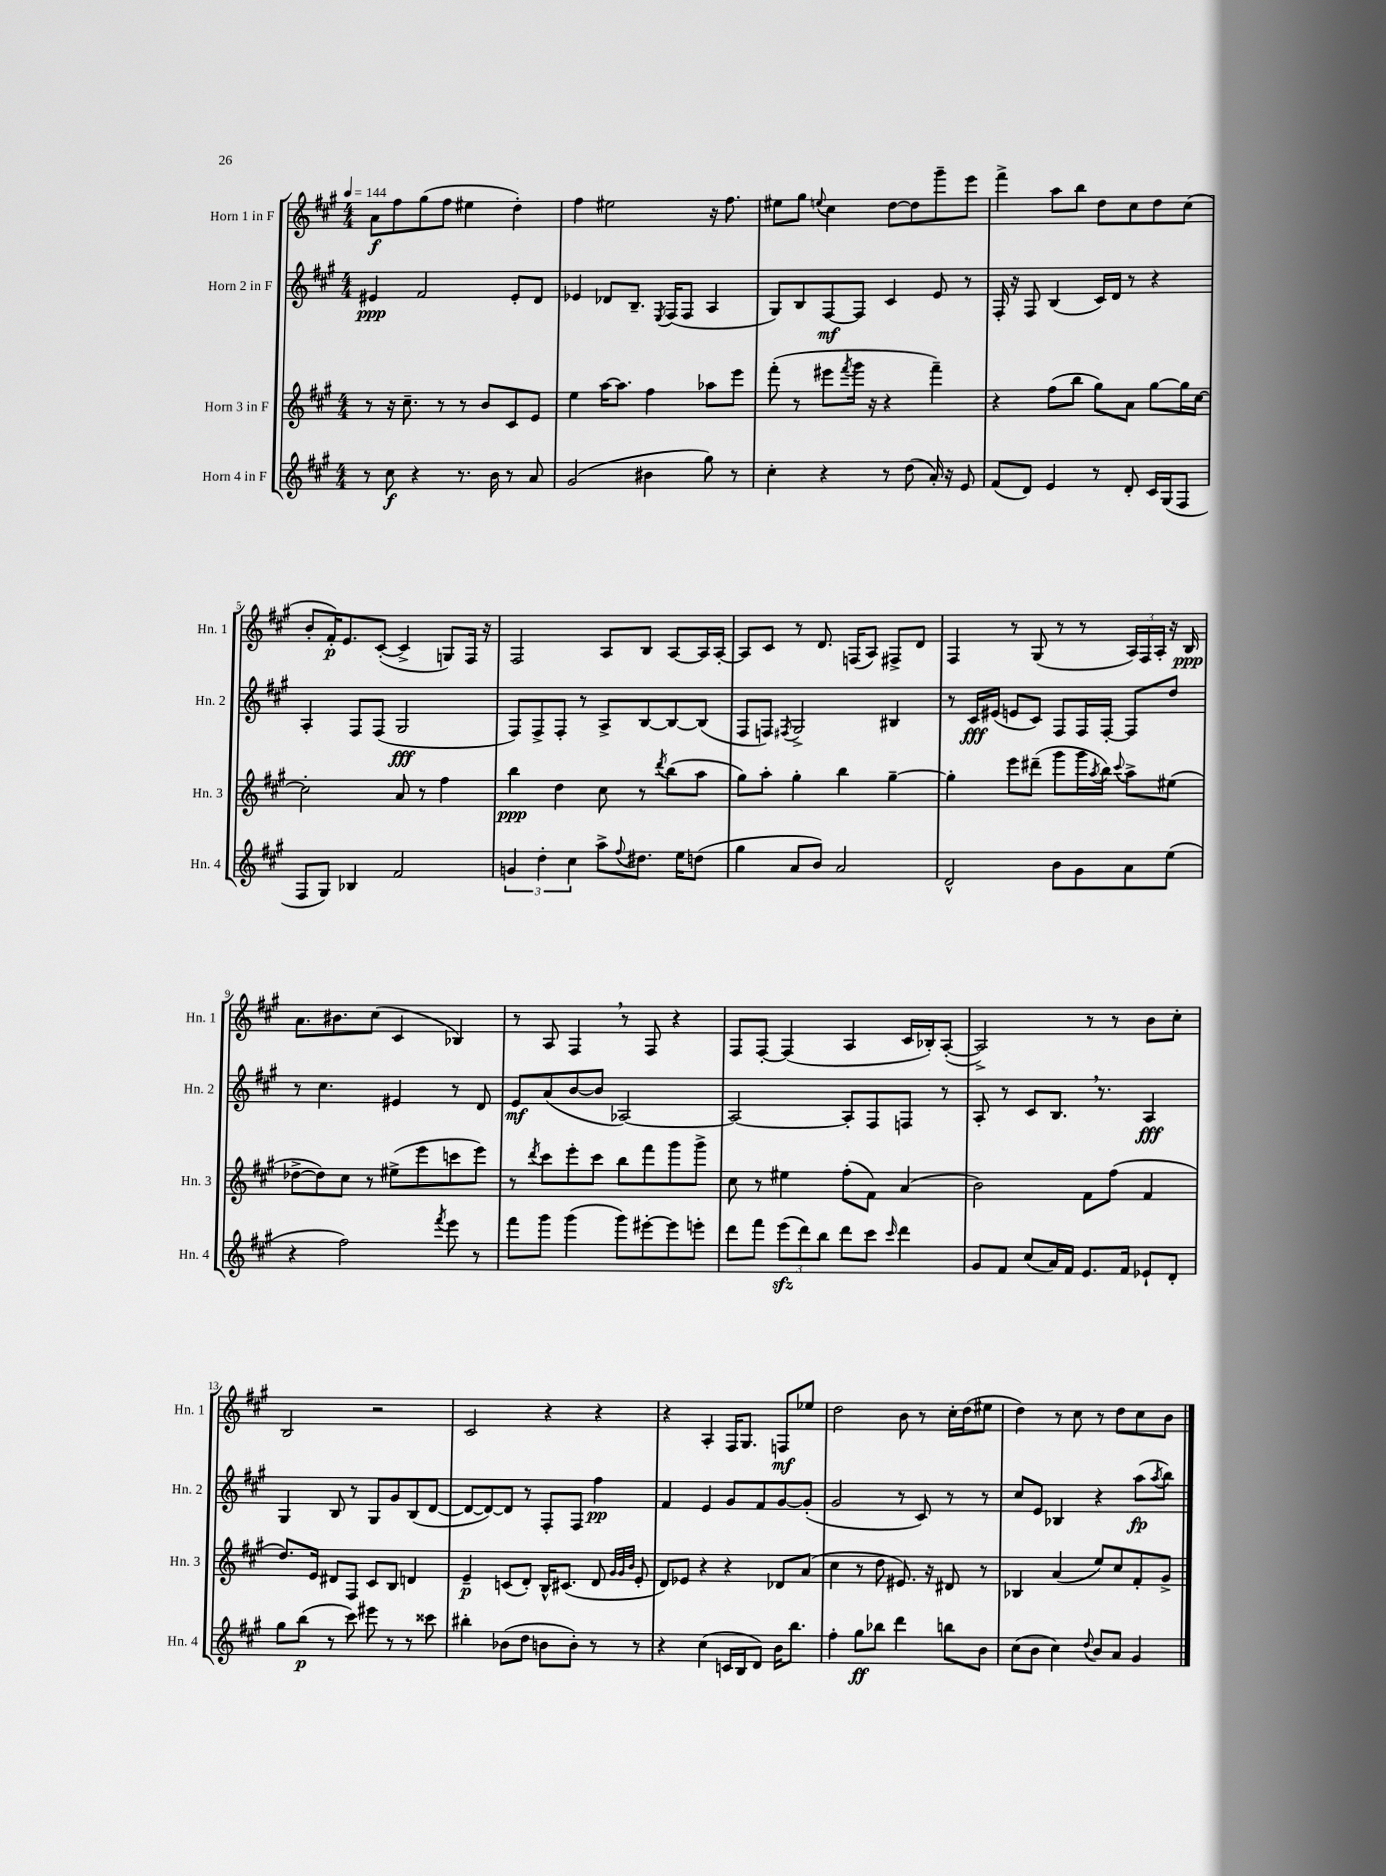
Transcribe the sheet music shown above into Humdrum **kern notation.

**kern	**kern	**kern	**kern
*staff4	*staff3	*staff2	*staff1
*clefG2	*clefG2	*clefG2	*clefG2
*k[f#c#g#]	*k[f#c#g#]	*k[f#c#g#]	*k[f#c#g#]
*M4/4	*M4/4	*M4/4	*M4/4
*MM144	*MM144	*MM144	*MM144
8r	8r	4e#	8a
8cc#	16r	.	8ff#
.	8.cc#~	.	.
4r	.	2f#	(8gg#
.	8r	.	8ff#
8.r	8r	.	4ee#
.	8b	.	.
16b	.	.	.
8r	8c#	8e#'	4dd')
8a	8e	8d	.
=	=	=	=
(2g#	4ee	4e-	4ff#
.	[16aa	8d-	2ee#
.	8.aa]	.	.
.	.	8.B~	.
4b#	4ff#	.	.
.	.	8qE	.
.	.	(16F#	.
.	.	8F#	.
8gg#)	8aa-	4A	16r
.	.	.	8.ff#
8r	8eee	.	.
=	=	=	=
4cc#'	(8fff#'	8G#)	8ee#
.	8r	8B	8gg#
.	.	.	8qqee
4r	8eee#	[8F#	4cc#
.	8qfff#	.	.
.	16ggg#	8F#]	.
.	16r	.	.
8r	4r	4c#	[8dd
(8dd	.	.	8dd]
16a')	4fff#~)	8e	8ggg#~
16r	.	.	.
8e	.	8r	8eee
=	=	=	=
(8f#	4r	16F#'	4fff#^
.	.	16r	.
8d)	.	8F#	.
4e	(8ff#	(4B	8aa
.	8bb	.	8bb
8r	8gg#)	16c#)	8dd
.	.	16d	.
8d'	8a	8r	8cc#
16c#	[8gg#	4r	8dd
(16G#	.	.	.
8F#	16gg#]	.	(8cc#
.	[16cc#	.	.
=	=	=	=
8F#	2cc#']	4A'	8b'
8G#)	.	.	16f#')
.	.	.	8.e
4B-	.	8F#	.
.	.	(8F#	([8c#'
2f#	8a	2G#	4c#^]
.	8r	.	.
.	4ff#	.	8G)
.	.	.	16F#
.	.	.	16r
=	=	=	=
6g	4bb	8F#)	2F#
.	.	8F#^	.
6dd'	.	.	.
.	4dd	8F#'	.
6cc#	.	.	.
.	.	8r	.
8aa^	8cc#	8A^	8A
8qqff#	.	.	.
8.dd#	8r	[8B	8B
.	8qddd	.	.
.	(8bb	8B_	[8A
16ee	.	.	.
(8dd	8aa	(8B]	16A]
.	.	.	[16A'
=	=	=	=
4gg#	8gg#)	8F#	8A]
.	8aa'	8F)	8c#
.	.	8qF#	.
8a	4gg#'	2G#^	8r
8b)	.	.	8.d
2a	4bb	.	.
.	.	.	(16F
.	.	.	8A)
.	[4gg#~	4B#	8F#^
.	.	.	8d
=	=	=	=
2d^^	4gg#']	8r	4F#
.	.	16c#	.
.	.	(16e#	.
.	8eee	8e	8r
.	(8ddd#~	8c#)	(8G#
8b	8ggg#	8F#	8r
8g#	16ggg#	16F#	8r
.	8qaa	.	.
.	16bb)	[16F#'	.
.	8qqccc#	.	.
8a	8aa^	8F#]	24A)
.	.	.	24F#
.	.	.	24A'
(8ee	(8ee#	8dd	16r
.	.	.	16B
=	=	=	=
4r	[8dd-^	8r	8.a
.	8dd-])	4.cc#	.
.	.	.	8.b#
2ff#)	8cc#	.	.
.	8r	.	(8cc#
.	(8ee#^	4e#	4c#
.	8eee	.	.
8qfff#	.	.	.
8eee	8ccc	8r	4B-)
8r	8eee)	8d	.
=	=	=	=
8fff#	8r	8e	8r
.	8qddd	.	.
8ggg#	8ccc#	(8a	8A
(4ggg#	8eee'	[8b	4F#
.	8ccc#	8b]	.
8ggg#)	8bb	[2A-)	8r
[8eee#'	8fff#	.	8F#
8eee#]	8ggg#	.	4r
8eee'	8ggg#^	.	.
=	=	=	=
8ddd	8cc#	2A-_	8F#
8fff#	8r	.	[8F#'
(12eee	4ee#	.	(4F#]
12ddd)	.	.	.
12bb	.	.	.
8ddd	(8ff#'	8A-']	4A
8ccc#	8f#)	8F#	.
16qqccc#	.	.	.
4ddd	(4a	8F	16c#
.	.	.	16B-')
.	.	8r	([8A'
=	=	=	=
8g#	2b)	8A'	2A^])
8f#	.	8r	.
(8cc#	.	8c#	.
16a)	.	8.B	.
16f#	.	.	.
8.e	8f#	.	8r
.	.	8.r	.
.	(8ff#	.	8r
16f#	.	.	.
8e-`	4f#	4A	8b
8d'	.	.	8cc#'
=	=	=	=
8gg#	8.dd)	4G#	2B
(8bb	.	.	.
.	16e	.	.
8r	8d#	8B	.
8ccc#)	8F#	8r	.
8eee#	8c#	8G#	2r
8r	8B	8g#	.
8r	4d	(8B	.
8ccc##	.	[8d	.
=	=	=	=
4bb#'	4e~	8d_	2c#
.	.	8d_)	.
(8b-	(8c	8d]	.
8dd	8d')	8r	.
8b	16B^^	8F#'	4r
.	(8.c#	.	.
8b')	.	8F#	.
8r	8d	4ff#	4r
.	32qqg#	.	.
.	32qqg#	.	.
.	32qqb	.	.
8r	8e'	.	.
=	=	=	=
4r	8d)	4f#	4r
.	8e-	.	.
(4cc#	4r	4e	4A'
16c	4r	8g#	16F#
16B	.	.	8.G#
8d)	.	8f#	.
16b	8d-	[8g#	8F
8.bb	.	.	.
.	(8a	(8g#']	8ee-
=	=	=	=
4ff#'	4cc#	2g#	2dd
8gg#	8r	.	.
8bb-	8dd	.	.
4ddd	8.e#)	8r	8b
.	.	8c#)	8r
.	16r	.	.
8bb	8d#	8r	16cc#'
.	.	.	(16dd
8b	8r	8r	8ee#
=	=	=	=
(8cc#	4B-	8cc#	4dd)
8b	.	8e	.
4cc#)	(4a	4B-	8r
.	.	.	8cc#
8qqdd	.	.	.
8b	8ee)	4r	8r
8a	8cc#	.	8dd
4g#	8f#'	(8aa	8cc#
.	.	8qaa	.
.	8g#^	8bb)	8b
==	==	==	==
*-	*-	*-	*-
